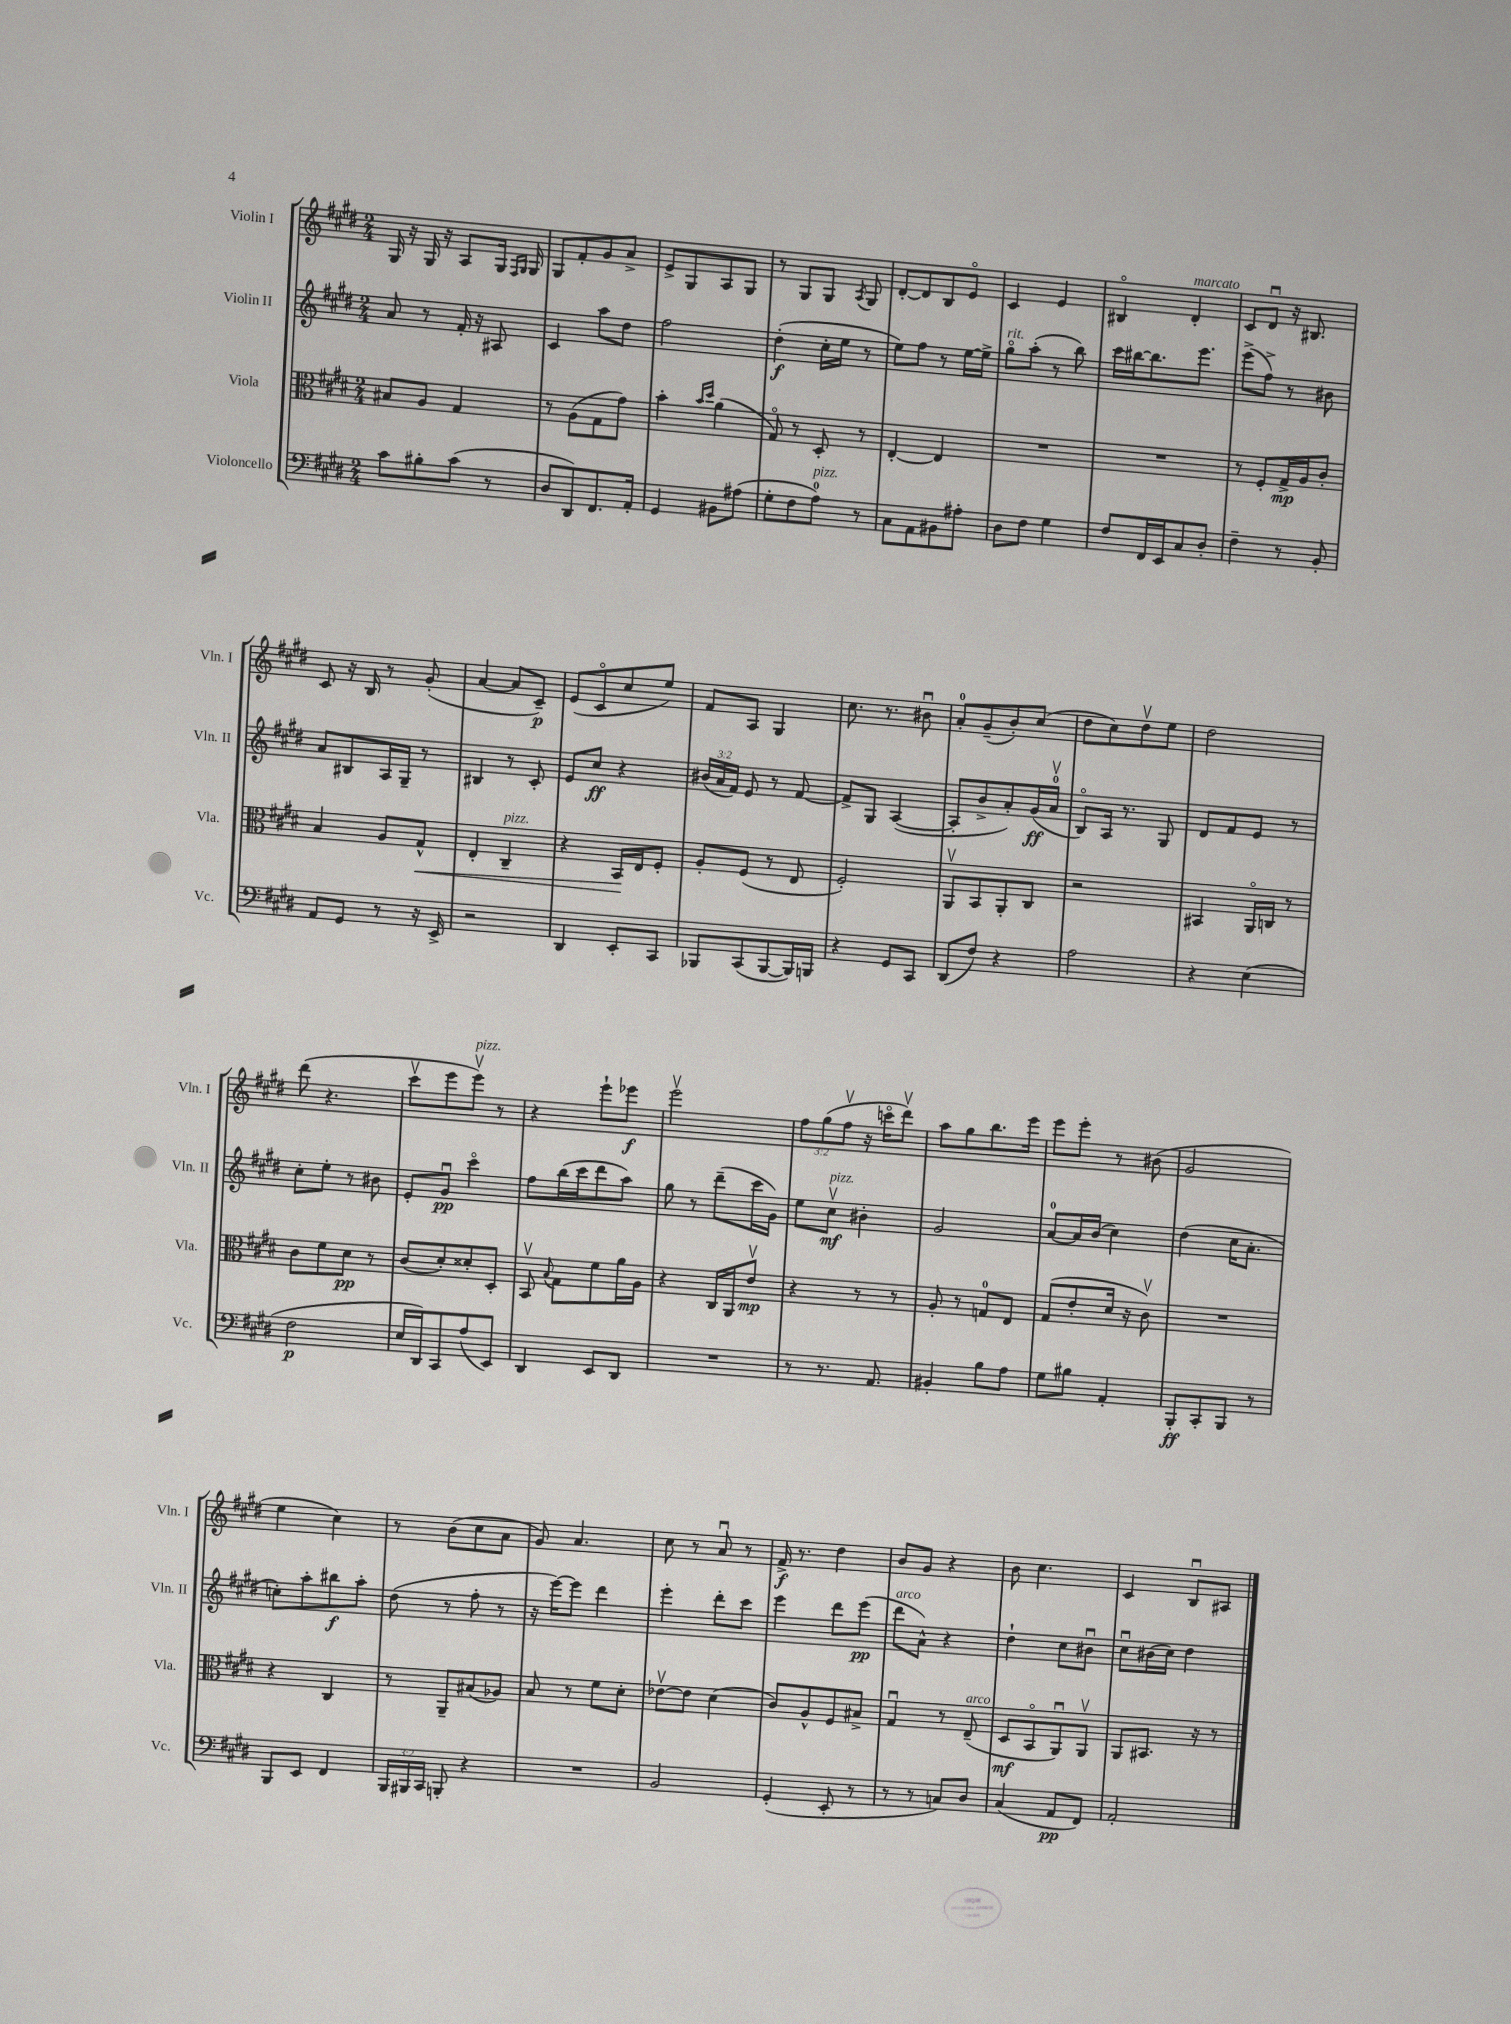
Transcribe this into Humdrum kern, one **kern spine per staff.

**kern	**dynam	**kern	**dynam	**kern	**dynam	**kern	**dynam
*part4	*part4	*part3	*part3	*part2	*part2	*part1	*part1
*staff4	*staff4	*staff3	*staff3	*staff2	*staff2	*staff1	*staff1
*I"Violoncello	*	*I"Viola	*	*I"Violin II	*	*I"Violin I	*
*I'Vc.	*	*I'Vla.	*	*I'Vln. II	*	*I'Vln. I	*
*clefF4	*	*clefC3	*	*clefG2	*	*clefG2	*
*k[f#c#g#d#]	*	*k[f#c#g#d#]	*	*k[f#c#g#d#]	*	*k[f#c#g#d#]	*
*M2/4	*	*M2/4	*	*M2/4	*	*M2/4	*
=104	=104	=104	=104	=104	=104	=104	=104
8c#\L	.	8B#X/L	.	8a/	.	16G#/	.
.	.	.	.	.	.	16r	.
8B#X'\	.	8A/J	.	8r	.	16G#/	.
.	.	.	.	.	.	16r	.
(8c#\J	.	4G#/	.	16f#'/	.	8A/L	.
.	.	.	.	16r	.	.	.
8r	.	.	.	8A#X/	.	16G#/Jk	.
.	.	.	.	.	.	16qqF#/LL	.
.	.	.	.	.	.	16qqG#/JJ	.
.	.	.	.	.	.	16G#/	.
=105	=105	=105	=105	=105	=105	=105	=105
8D#/L	.	8r	.	4c#/	.	8G#/L	.
8DD#/)	.	(8A\L	.	.	.	8f#'/	.
8.FF#/	.	8G#\	.	8aa\L	.	8g#/	.
.	.	8g#\J)	.	8dd#\J	.	8a^/J	.
16AA'/Jk	.	.	.	.	.	.	.
=106	=106	=106	=106	=106	=106	=106	=106
4GG#/	.	4b'\	.	2ff#\	.	8e^/L	.
.	.	.	.	.	.	8G#/	.
.	.	16qqb/LL	.	.	.	.	.
.	.	16qqdd#/JJ	.	.	.	.	.
8BB#X\L	.	(4a\	.	.	.	8A/	.
(8A#X\J	.	.	.	.	.	8G#/J	.
=107	=107	=107	=107	=107	=107	=107	=107
8G#'\L	.	8G#/)	.	(4dd#'\	f	8r	.
8F#\	.	8r	.	.	.	8G#/L	.
!LO:TX:a:i:t=pizz.	!	!	!	!	!	!	!
8A\J)	.	8D#'/	.	16cc#'\LL	.	8G#/J	.
.	.	.	.	16ee\JJ	.	.	.
.	.	.	.	.	.	8qA/	.
8r	.	8r	.	8r	.	8G#/	.
=108	=108	=108	=108	=108	=108	=108	=108
8C#\L	.	[4E'/	.	8ee\L)	.	[8d#'/L	.
8AA\	.	.	.	8ff#\J	.	8d#/]	.
8BB#X\	.	4E/]	.	8r	.	8B/	.
8A#X'\J	.	.	.	[16ee\LL	.	8e/J	.
.	.	.	.	16ee^\JJ]	.	.	.
=109	=109	=109	=109	=109	=109	=109	=109
!	!	!	!	!LO:TX:a:i:t=rit.	!	!	!
8D#\L	.	2r	.	8gg#\L	.	4c#/	.
8F#\J	.	.	.	(8aa'\J	.	.	.
4G#\	.	.	.	8r	.	4e/	.
.	.	.	.	8bb\)	.	.	.
=110	=110	=110	=110	=110	=110	=110	=110
8F#/L	.	2r	.	16ccc#\LL	.	4B#X/	.
.	.	.	.	[16bb#X\J	.	.	.
16FF#/L	.	.	.	8.bb#\]	.	.	.
16EE/J	.	.	.	.	.	.	.
!	!	!	!	!	!	!LO:TX:a:i:t=marcato	!
8C#/	.	.	.	.	.	4d#'/	.
.	.	.	.	8.eee\J	.	.	.
8D#'/J	.	.	.	.	.	.	.
=111	=111	=111	=111	=111	=111	=111	=111
4F#~\	.	8r	.	(8eee^\L	.	8c#/L	.
.	.	8F#'/L	.	8ff#^\J)	.	8d#u/J	.
8r	.	16G#^/L	mp	8r	.	16r	.
.	.	16A/J	.	.	.	8.B#X/	.
8BB'/	.	8c#'/J	.	8b#X\	.	.	.
!!LO:LB:g=z
=112	=112	=112	=112	=112	=112	=112	=112
8AA/L	.	4B/	.	8a/L	.	8c#/	.
8GG#/J	.	.	.	8B#X/	.	16r	.
.	.	.	.	.	.	16B/	.
8r	.	8A/L	.	16A/L	.	8r	.
.	.	.	.	16G#~/JJ	.	.	.
!	!	!	!LO:HP:b	!	!	!	!
16r	.	8G#^^/J	<	8r	.	(8g#'/	.
16EE^/	.	.	.	.	.	.	.
=113	=113	=113	=113	=113	=113	=113	=113
2r	.	4E'/	.	4B#X/	.	[4a/	.
!	!	!LO:TX:a:i:t=pizz.	!	!	!	!	!
.	.	4C#~/	.	8r	.	8a/L]	.
.	.	.	.	8c#'/	.	8c#~/J)	p
=114	=114	=114	=114	=114	=114	=114	=114
4DD#/	.	4r	.	8e/L	.	(8e/L	.
.	.	.	.	8cc#/J	ff	8c#/	.
8EE'/L	.	16BB/LL	.	4r	.	8cc#/	.
.	.	16E/J	[	.	.	.	.
8CC#/J	.	8F#'/J	.	.	.	8ee/J)	.
=115	=115	=115	=115	=115	=115	=115	=115
8BBB-X/L	.	8A'/L	.	(24b#X/LL	.	8f#/L	.
.	.	.	.	24a/	.	.	.
.	.	.	.	24f#/JJ)	.	.	.
(8CC#/	.	(8F#/J	.	8e/	.	8A/J	.
[8BBB-/	.	8r	.	8r	.	4G#/	.
16BBB-/L])	.	8E/	.	[8f#/	.	.	.
16BBBn/JJ	.	.	.	.	.	.	.
=116	=116	=116	=116	=116	=116	=116	=116
4r	.	2F#'/)	.	8f#^/L]	.	8.cc#\	.
.	.	.	.	8G#/J	.	.	.
.	.	.	.	.	.	8.r	.
8GG#/L	.	.	.	([4A/	.	.	.
8CC#/J	.	.	.	.	.	8b#Xu\	.
=117	=117	=117	=117	=117	=117	=117	=117
(8DD#/L	.	8AAv/L	.	8A'/L]	.	8a'/L	.
8F#/J)	.	8BB/	.	8b^/	.	(8g#~/	.
4r	.	8AA'/	.	8a'/)	.	8b'/)	.
.	.	8C#/J	.	(16g#/L	ff	(8cc#/J	.
.	.	.	.	16av/JJ	.	.	.
=118	=118	=118	=118	=118	=118	=118	=118
2A\	.	2r	.	8B/L)	.	8dd#\L	.
.	.	.	.	16A/Jk	.	8cc#\)	.
.	.	.	.	8.r	.	.	.
.	.	.	.	.	.	8dd#v\	.
.	.	.	.	8G#/	.	8ee\J	.
=119	=119	=119	=119	=119	=119	=119	=119
4r	.	4BB#X/	.	8d#/L	.	2dd#\	.
.	.	.	.	8f#/	.	.	.
(4E\	.	16AA/LL	.	8e/J	.	.	.
.	.	16Cn/JJ	.	.	.	.	.
.	.	8r	.	8r	.	.	.
!!LO:LB:g=z
=120	=120	=120	=120	=120	=120	=120	=120
2F#\	p	8c#\L	.	8cc#'\L	.	(8ddd#\	.
.	.	8f#\	.	8ee'\J	.	4.r	.
.	.	8d#\J	pp	8r	.	.	.
.	.	8r	.	8b#X\	.	.	.
=121	=121	=121	=121	=121	=121	=121	=121
16E/LL	.	(8c#/L	.	8e'/L	.	8ccc#v\L	.
16DD#/J)	.	.	.	.	.	.	.
8CC#/	.	8d#'/)	.	8g#u/J	pp	8eee\	.
!	!	!	!	!	!	!LO:TX:a:i:t=pizz.	!
(8A/	.	8d##X'/	.	4ccc#\	.	8eeev\J)	.
8EE/J)	.	8D#'/J	.	.	.	8r	.
=122	=122	=122	=122	=122	=122	=122	=122
4DD#/	.	8BBv/	.	8ff#\L	.	4r	.
.	.	8qqB/	.	.	.	.	.
.	.	8G#\L	.	(16bb\L	.	.	.
.	.	.	.	16ccc#\J	.	.	.
8EE/L	.	8f#\	.	8ddd#\	.	8eee`\L	.
8DD#/J	.	16a\L	.	8aa\J)	.	8eee-X\J	f
.	.	16A\JJ	.	.	.	.	.
=123	=123	=123	=123	=123	=123	=123	=123
2r	.	4r	.	8gg#\	.	2eeev\	.
.	.	.	.	8r	.	.	.
.	.	16C#/LL	.	(8ddd#~\L	.	.	.
.	.	16AA/J	.	.	.	.	.
.	.	8ev/J	mp	16ccc#\L	.	.	.
.	.	.	.	16g#\JJ)	.	.	.
=124	=124	=124	=124	=124	=124	=124	=124
8r	.	4r	.	8ee\L	.	12ff#\L	.
.	.	.	.	.	.	(12gg#\	.
!	!	!	!	!LO:TX:a:i:t=pizz.	!	!	!
8.r	.	.	.	8cc#v\J	mf	.	.
.	.	.	.	.	.	12ff#v\J	.
.	.	8r	.	4b#X'\	.	16r	.
8.AA/	.	.	.	.	.	16cccn\KL	.
.	.	8r	.	.	.	8ddd#v\J)	.
=125	=125	=125	=125	=125	=125	=125	=125
4BB#X'/	.	8A'/	.	2g#/	.	8aa\L	.
.	.	8r	.	.	.	8gg#\	.
8B\L	.	8Gn/L	.	.	.	8.bb\	.
8A\J	.	8E/J	.	.	.	.	.
.	.	.	.	.	.	16eee\Jk	.
=126	=126	=126	=126	=126	=126	=126	=126
8G#\L	.	(8G#/L	.	[8a/L	.	8eee\L	.
8B#X\J	.	8e'/	.	16a/L]	.	8eee'\J	.
.	.	.	.	(16b/JJ	.	.	.
4AA'/	.	16d#/Jk	.	4cc#\)	.	8r	.
.	.	16r	.	.	.	.	.
.	.	8c#v\)	.	.	.	(8b#X\	.
=127	=127	=127	=127	=127	=127	=127	=127
8BBB'/L	ff	2r	.	(4dd#\	.	2g#/	.
8CC#'/	.	.	.	.	.	.	.
8BBB/J	.	.	.	16cc#\KL	.	.	.
.	.	.	.	8.a'\J	.	.	.
8r	.	.	.	.	.	.	.
!!LO:LB:g=z
=128	=128	=128	=128	=128	=128	=128	=128
8BBB/L	.	4r	.	8ccn'\L)	.	4ee\	.
8EE/J	.	.	.	8aa'\	.	.	.
4FF#/	.	4C#/	.	8bb#X\	f	4cc#\)	.
.	.	.	.	8aa'\J	.	.	.
=129	=129	=129	=129	=129	=129	=129	=129
24BBB/LL	.	8r	.	(8dd#\	.	8r	.
24BBB#X/	.	.	.	.	.	.	.
24CC#/JJ	.	.	.	.	.	.	.
8BBBn'/	.	8AA~/L	.	8r	.	(8b\L	.
4r	.	(8B#X/	.	8ff#'\	.	8cc#\	.
.	.	8A-X/J)	.	8r	.	8a\J	.
=130	=130	=130	=130	=130	=130	=130	=130
2r	.	8B/	.	16r	.	8g#/)	.
.	.	.	.	[16eee\KL)	.	.	.
.	.	8r	.	8eee\J]	.	4.a/	.
.	.	8f#\L	.	4ddd#\	.	.	.
.	.	8d#'\J	.	.	.	.	.
=131	=131	=131	=131	=131	=131	=131	=131
2BB/	.	[8e-Xv\L	.	4eee'\	.	8cc#\	.
.	.	8e-\J]	.	.	.	8r	.
.	.	(4d#\	.	8ddd#'\L	.	8au/	.
.	.	.	.	8ccc#\J	.	8r	.
=132	=132	=132	=132	=132	=132	=132	=132
(4GG#'/	.	8c#/L)	.	4eee\	.	16f#^/	f
.	.	.	.	.	.	8.r	.
.	.	8A^^/	.	.	.	.	.
8EE'/	.	8F#/	.	8ddd#\L	.	4dd#\	.
8r	.	8B#X^/J	.	(8eee\J	pp	.	.
=133	=133	=133	=133	=133	=133	=133	=133
!	!	!	!	!LO:TX:a:i:t=arco	!	!	!
8r	.	4G#u/	.	8ddd#\L	.	8b/L	.
8r	.	.	.	8a^^\J)	.	8g#/J	.
8Cn/L)	.	8r	.	4r	.	4r	.
!	!	!LO:TX:a:i:t=arco	!	!	!	!	!
8D#/J	.	(8E~/	.	.	.	.	.
=134	=134	=134	=134	=134	=134	=134	=134
(4C#/	.	8D#/L	mf	4dd#`\	.	8b\	.
.	.	8BB/	.	.	.	4.cc#\	.
8AA/L	pp	8AAu/)	.	8cc#\L	.	.	.
8FF#/J)	.	8AAv/J	.	8b#Xu\J	.	.	.
=135	=135	=135	=135	=135	=135	=135	=135
2AA'/	.	8AA/L	.	8cc#u\L	.	4c#/	.
.	.	8.BB#X/J	.	(16b#X\L	.	.	.
.	.	.	.	16cc#\JJ)	.	.	.
.	.	.	.	4dd#\	.	8Bu/L	.
.	.	16r	.	.	.	.	.
.	.	8r	.	.	.	8A#X/J	.
==	==	==	==	==	==	==	==
*-	*-	*-	*-	*-	*-	*-	*-
